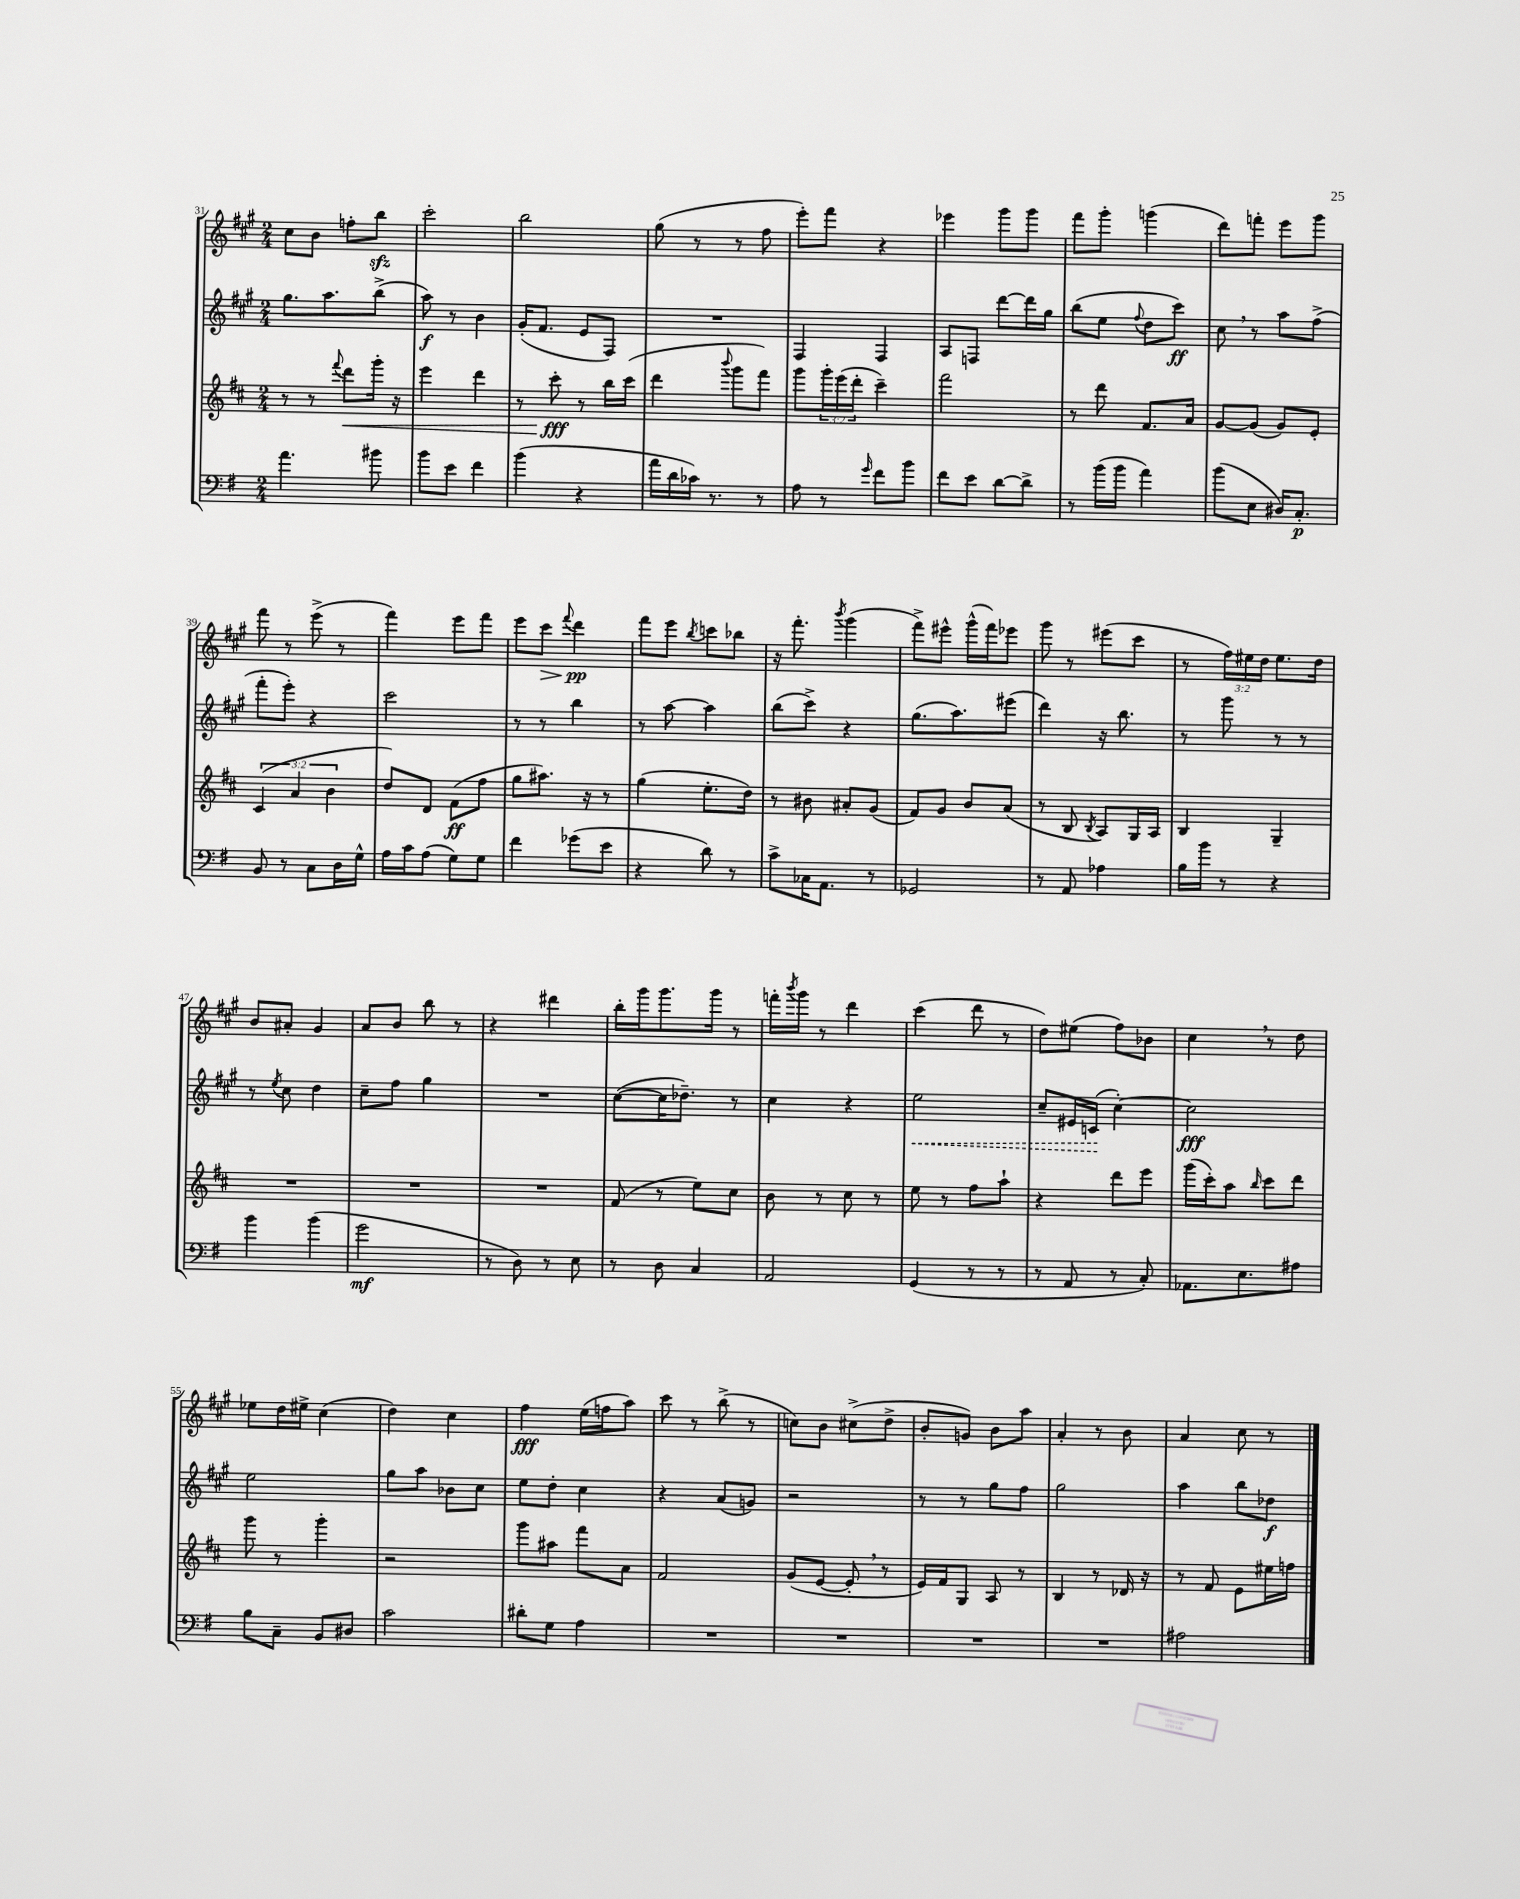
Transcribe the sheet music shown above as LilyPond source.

<<
\new StaffGroup <<
\new Staff = "s0" {
    \clef treble \key a \major \numericTimeSignature \time 2/4 \override Staff.TupletNumber.text = #tuplet-number::calc-fraction-text
    cis''8 b'8 f''8-. b''8\sfz |
    cis'''2-. |
    b''2 |
    gis''8( r8 r8 fis''8 |
    e'''8-.) fis'''8 r4 |
    ees'''4 gis'''8 gis'''8 |
    fis'''8 gis'''8-. g'''4( |
    d'''8) f'''8-. e'''8 gis'''8 |
    fis'''8 r8 e'''8->( r8 |
    fis'''4) e'''8 fis'''8 |
    e'''8 cis'''8\> \appoggiatura { fis'''8 } d'''4\pp\! |
    fis'''8 e'''8 \acciaccatura { b''8 } c'''8 bes''8 |
    r16 fis'''8.-. \acciaccatura { b'''8 } gis'''4( |
    fis'''8->) eis'''8-^ gis'''16-^( fis'''16) ees'''8 |
    gis'''8 r8 eis'''8( cis'''8 |
    r8 \tuplet 3/2 { fis''16) eis''16 d''16 } eis''8. d''16 |
    b'8 ais'8-. gis'4 |
    a'8 b'8 b''8 r8 |
    r4 dis'''4 |
    b''16-. gis'''16 gis'''8. gis'''16 r8 |
    f'''16-. \acciaccatura { b'''8 } gis'''16 r8 d'''4 |
    cis'''4( d'''8 r8 |
    d''8) eis''8( fis''8) bes'8 |
    cis''4 \breathe r8 d''8 |
    ees''8 d''16 eis''16-> cis''4( |
    d''4) cis''4 |
    fis''4\fff e''16( f''16 a''8) |
    cis'''8 r8 b''8->( r8 |
    c''8) b'8 cis''8->( d''8-> |
    b'8-. g'8) b'8 a''8 |
    a'4-. r8 b'8 |
    a'4 cis''8 r8 \bar "|." |
}
\new Staff = "s1" {
    \clef treble \key a \major \numericTimeSignature \time 2/4
    gis''8. a''8. b''8->( |
    a''8\f) r8 b'4 |
    gis'16-.( fis'8. e'8 fis8) |
    R2 |
    fis4 fis4 |
    a8 f8 d'''8~ d'''16 gis''16 |
    b''8( e''8 \appoggiatura { fis''8 } d''8 cis'''8\ff) |
    cis''8 \breathe r8 a''8 fis''8->( |
    fis'''8-. e'''8-.) r4 |
    cis'''2 |
    r8 r8 b''4 |
    r8 a''8~ a''4 |
    b''8( cis'''8->) r4 |
    gis''8.( a''8.) eis'''8( |
    d'''4) r16 b''8. |
    r8 gis'''8 r8 r8 |
    r8 \acciaccatura { e''8 } cis''8 d''4 |
    cis''8-- fis''8 gis''4 |
    R2 |
    cis''8~( cis''16 des''8.--) r8 |
    cis''4 r4 |
    \once \override Hairpin.style = #'dashed-line e''2\< |
    cis''8-- eis'16 c'16\!( cis''4~-.) |
    cis''2\fff |
    e''2 |
    gis''8 a''8 bes'8 cis''8 |
    e''8 d''8-. cis''4 |
    r4 a'8( g'8) |
    r2 |
    r8 r8 gis''8 fis''8 |
    gis''2 |
    a''4 b''8 des''8\f \bar "|." |
}
\new Staff = "s2" {
    \clef treble \key d \major \numericTimeSignature \time 2/4 \override Staff.TupletNumber.text = #tuplet-number::calc-fraction-text
    r8 r8 \appoggiatura { fis'''8 } d'''8\< g'''16-. r16 |
    e'''4 d'''4 |
    r8 cis'''8-.\fff\! r8 b''16 cis'''16( |
    d'''4 \appoggiatura { b'''8 } g'''8 fis'''8) |
    g'''8 \tuplet 3/2 { g'''16-. e'''16( d'''16-. } cis'''4--) |
    fis'''2 |
    r8 d'''8 fis'8. a'16 |
    g'8~ g'8( g'8) e'8-. |
    \tuplet 3/2 { cis'4( a'4 b'4 } |
    d''8) d'8 fis'8\ff( fis''8 |
    g''8 ais''8.) r16 r8 |
    g''4( e''8.-. d''16) |
    r8 bis'8 ais'8-. g'8( |
    fis'8) g'8 b'8 a'8( |
    r8 b8 \acciaccatura { b8 } a8) g16 a16 |
    b4 g4-- |
    R2 |
    R2 |
    R2 |
    fis'8( r8 e''8) cis''8 |
    b'8 r8 cis''8 r8 |
    e''8 r8 fis''8 a''8-! |
    r4 d'''8 e'''8 |
    g'''16( cis'''16-.) a''8 \grace { b''16 } cis'''8 d'''8 |
    g'''8 r8 g'''4-. |
    r2 |
    g'''8 ais''8 fis'''8 a'8 |
    fis'2 |
    g'8( e'8~ e'8-. \breathe r8 |
    e'16) fis'16 g8 a8 r8 |
    b4 r8 des'16 r16 |
    r8 fis'8 e'8 eis''16 f''16 \bar "|." |
}
\new Staff = "s3" {
    \clef bass \key g \major \numericTimeSignature \time 2/4
    a'4. bis'8 |
    b'8 e'8 fis'4 |
    b'4( r4 |
    a'16 d'16 ces'16) r8. r8 |
    a8 r8 \grace { g'16 } fis'8 b'8 |
    fis'8 e'8 d'8~ d'8-> |
    r8 b'16( b'16 a'4) |
    b'8( e8 dis16) c8.-.\p |
    b,8 r8 c8 d16 g16-^ |
    a16 c'16 a8( g8) g8 |
    fis'4 ges'8( e'8 |
    r4 d'8) r8 |
    c'8-> ces16 a,8. r8 |
    ges,2 |
    r8 a,8 aes4 |
    b16 b'16 r8 r4 |
    b'4 b'4( |
    g'2\mf |
    r8 d8) r8 e8 |
    r8 d8 c4 |
    a,2 |
    g,4( r8 r8 |
    r8 a,8 r8 c8-.) |
    aes,8. e8. ais8 |
    b8 c8-- b,8 dis8 |
    c'2 |
    dis'8-. g8 a4 |
    R2 |
    R2 |
    R2 |
    R2 |
    ais2 \bar "|." |
}
>>
>>
\layout { \context { \Score currentBarNumber = #31 } }
